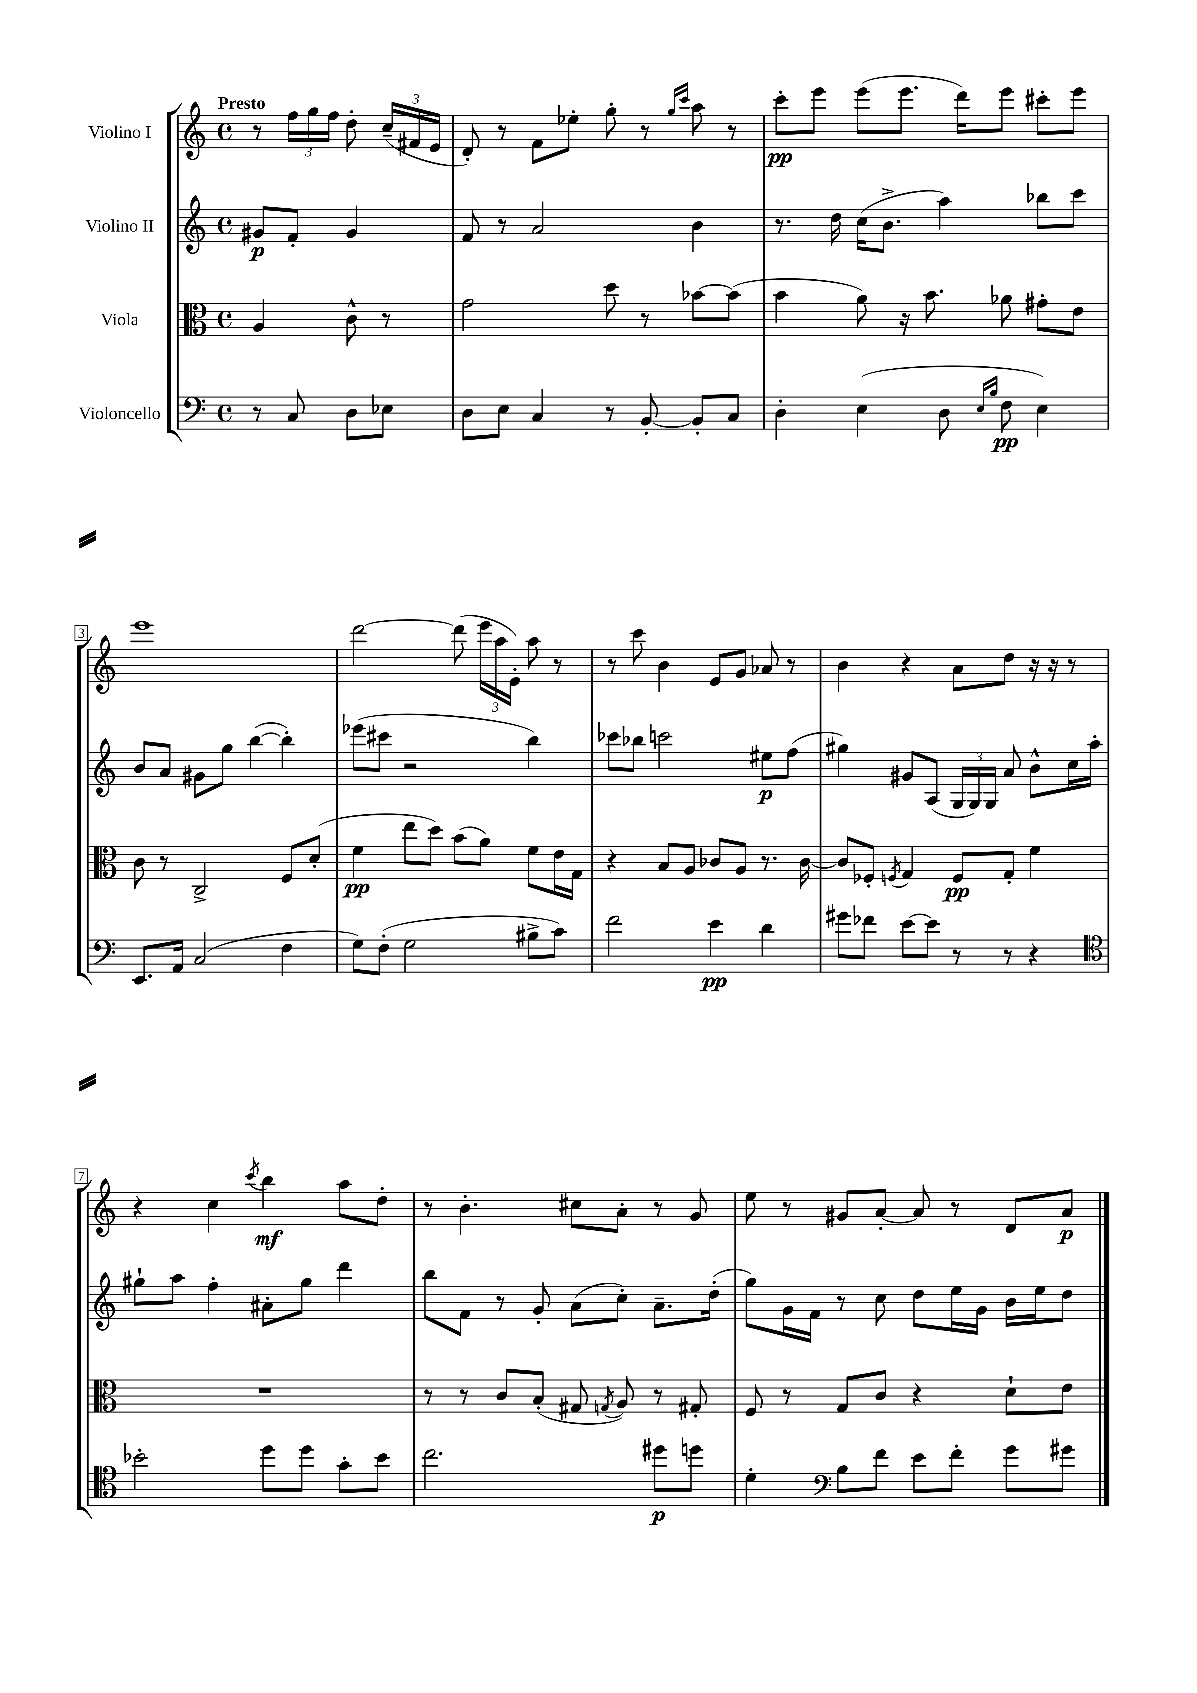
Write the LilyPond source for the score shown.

<<
\new StaffGroup <<
\new Staff = "s0" \with { instrumentName = "Violino I" } {
    \clef treble \key c \major \defaultTimeSignature \time 4/4 \partial 2 \tempo "Presto"
    \autoBeamOff r8 \tuplet 3/2 { f''16[ g''16 f''16] } d''8-. \tuplet 3/2 { c''16[--( fis'16 e'16] } |
    d'8-.) r8 f'8[ ees''8]-. g''8-. r8 \grace { g''16[ c'''16] } a''8 r8 |
    c'''8[-.\pp e'''8] e'''8[( e'''8.] d'''16[) e'''8] cis'''8[-. e'''8] |
    e'''1 |
    d'''2~ d'''8( \tuplet 3/2 { e'''16[ a''16 e'16]-.) } a''8 r8 |
    r8 c'''8 b'4 e'8[ g'8] aes'8 r8 |
    b'4 r4 a'8[ d''8] r16 r16 r8 |
    r4 c''4 \acciaccatura { c'''8 } b''4\mf a''8[ d''8]-. |
    r8 b'4.-. cis''8[ a'8]-. r8 g'8 |
    e''8 r8 gis'8[ a'8]~-. a'8 r8 d'8[ a'8]\p \bar "|." |
}
\new Staff = "s1" \with { instrumentName = "Violino II" } {
    \clef treble \key c \major \defaultTimeSignature \time 4/4 \partial 2
    \autoBeamOff gis'8[\p f'8]-. gis'4 |
    f'8 r8 a'2 b'4 |
    r8. d''16 c''16[( b'8.]-> a''4) bes''8[ c'''8] |
    b'8[ a'8] gis'8[ g''8] b''4~( b''4-.) |
    ees'''8[( cis'''8] r2 b''4) |
    ces'''8[ bes''8] c'''2 eis''8[\p f''8]( |
    gis''4) gis'8[ a8]( \tuplet 3/2 { g16[ g16) g16] } a'8 b'8[-^ c''16 a''16]-. |
    gis''8[-! a''8] f''4-. ais'8[-. gis''8] d'''4 |
    b''8[ f'8] r8 g'8-. a'8[( c''8]-.) a'8.[-- d''16]-.( |
    g''8[) g'16 f'16] r8 c''8 d''8[ e''16 g'16] b'16[ e''16 d''8] \bar "|." |
}
\new Staff = "s2" \with { instrumentName = "Viola" } {
    \clef alto \key c \major \defaultTimeSignature \time 4/4 \partial 2
    \autoBeamOff a4 c'8-^ r8 |
    g'2 d''8 r8 bes'8[~ bes'8]( |
    b'4 a'8) r16 b'8. aes'8 gis'8[-. e'8] |
    c'8 r8 c2-> f8[ d'8]-.( |
    f'4\pp e''8[ d''8]) b'8[( a'8]) f'8[ e'16 g16] |
    r4 b8[ a8] ces'8[ a8] r8. ces'16~ |
    ces'8[ fes8]-. \acciaccatura { f8 } g4 f8[\pp g8]-. f'4 |
    R1 |
    r8 r8 c'8[ b8]-.( gis8 \acciaccatura { g8 } a8) r8 gis8-. |
    f8 r8 g8[ c'8] r4 d'8[-! e'8] \bar "|." |
}
\new Staff = "s3" \with { instrumentName = "Violoncello" } {
    \clef bass \key c \major \defaultTimeSignature \time 4/4 \partial 2
    \autoBeamOff r8 c8 d8[ ees8] |
    d8[ e8] c4 r8 b,8~-. b,8[-. c8] |
    d4-. e4( d8 \grace { e16[ b16] } f8\pp e4) |
    e,8.[ a,16] c2( f4 |
    g8[) f8]-.( g2 bis8[-> c'8]) |
    f'2 e'4\pp d'4 |
    gis'8[ fes'8] e'8[~ e'8] r8 r8 r4 |
    \clef tenor bes'2-. d''8[ d''8] g'8[-. bes'8] |
    c''2. dis''8[\p d''8] |
    d'4-. \clef bass b8[ f'8] e'8[ f'8]-. g'8[ gis'8] \bar "|." |
}
>>
>>
\layout { \context { \Score \override BarNumber.stencil = #(make-stencil-boxer 0.1 0.3 ly:text-interface::print) } }
